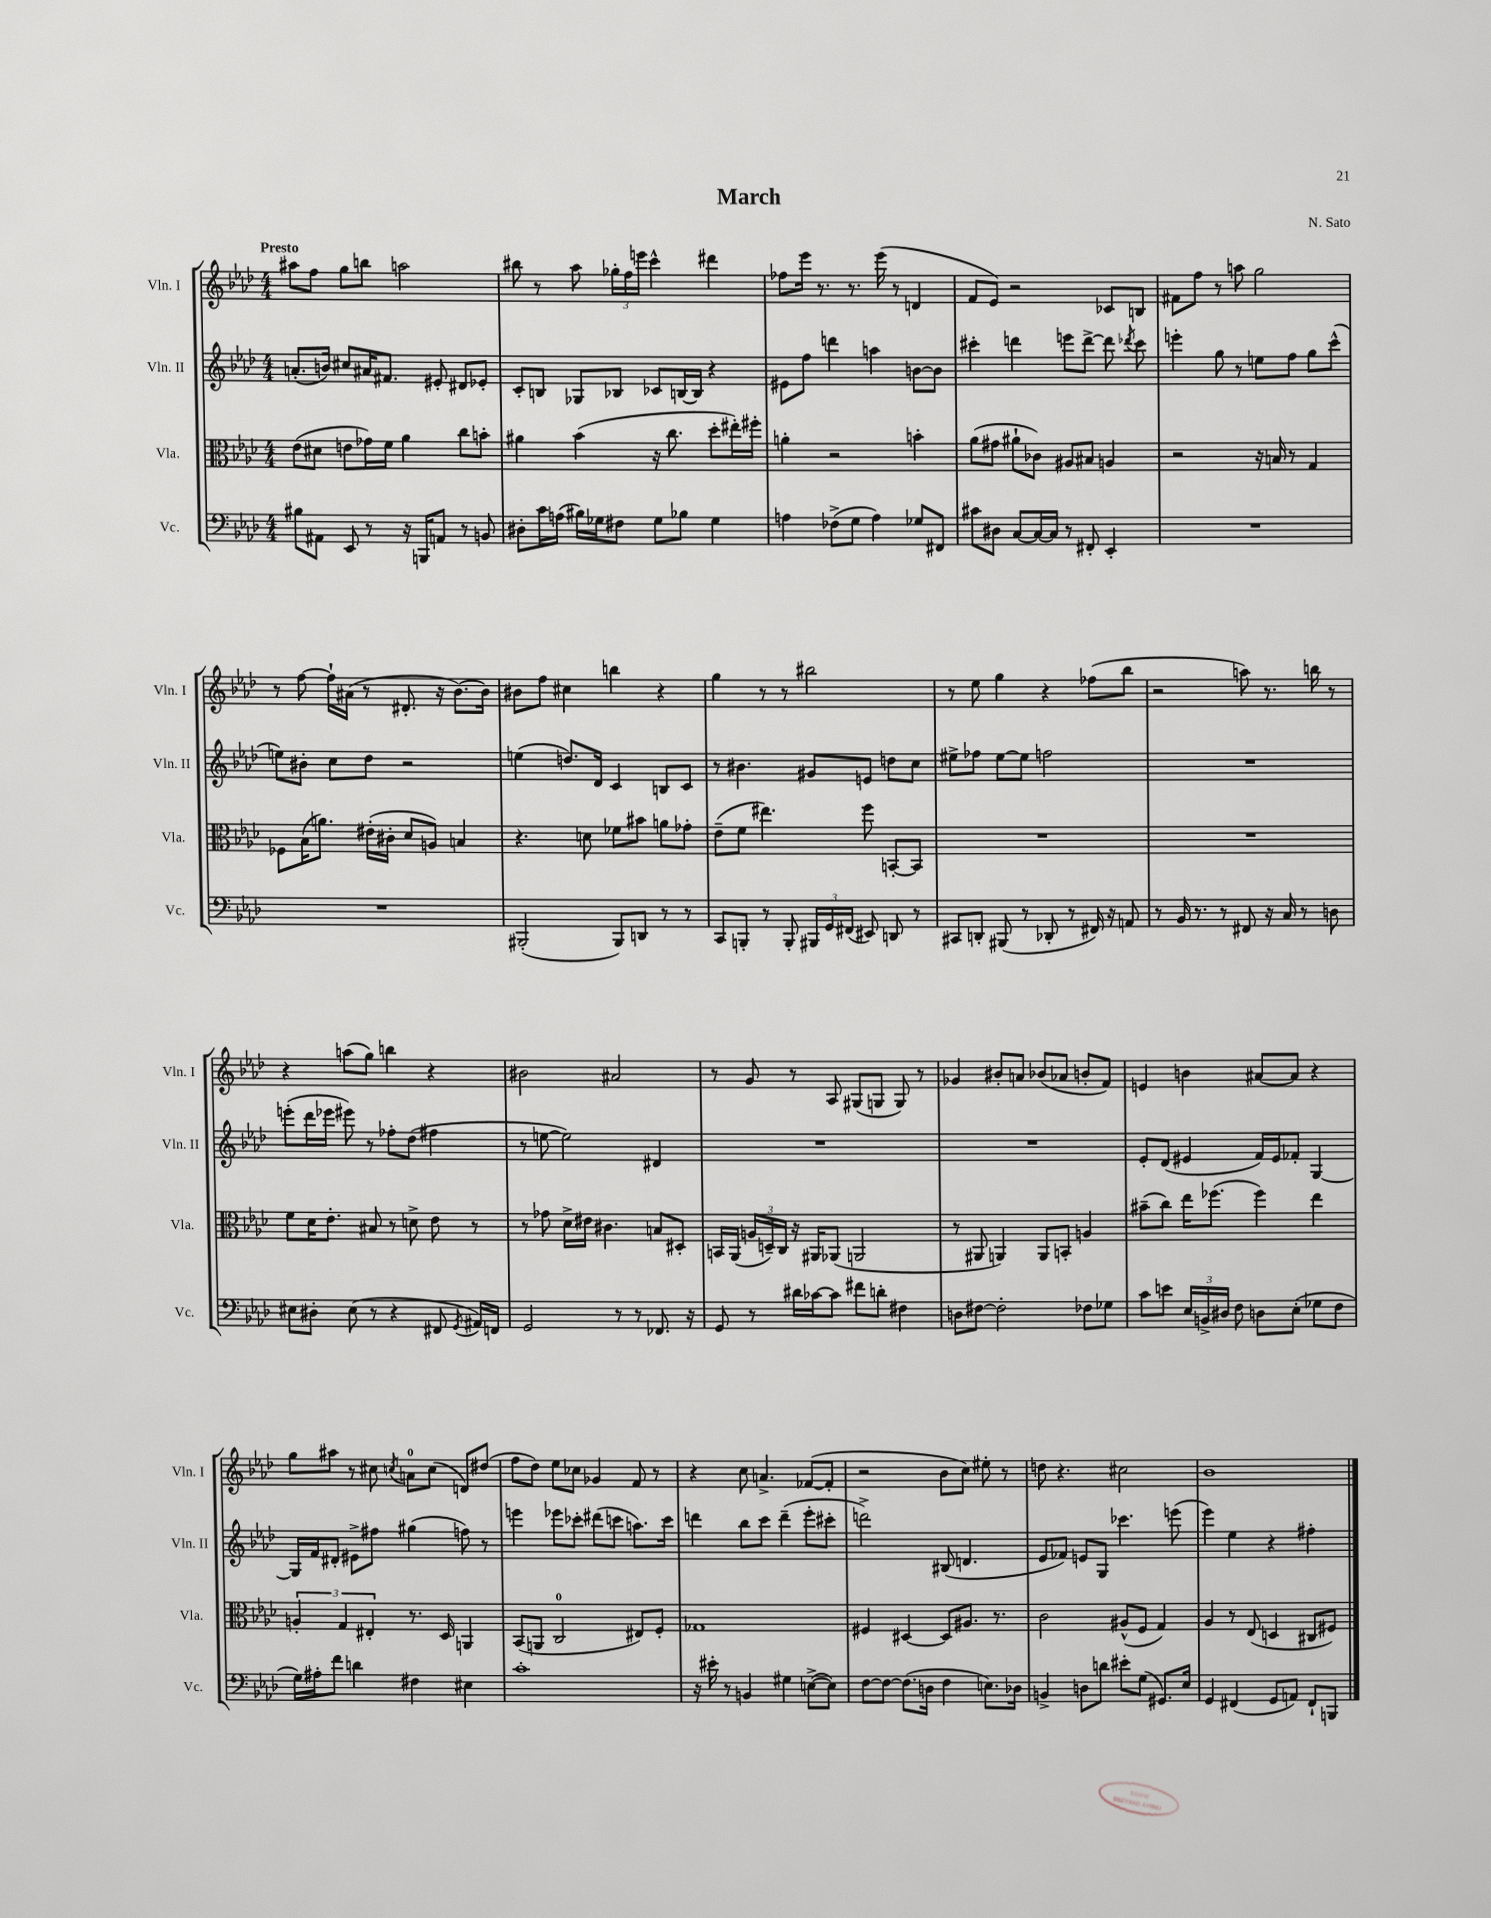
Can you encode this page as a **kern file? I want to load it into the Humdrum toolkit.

**kern	**kern	**kern	**kern
*part4	*part3	*part2	*part1
*staff4	*staff3	*staff2	*staff1
*I"Vc.	*I"Vla.	*I"Vln. II	*I"Vln. I
*I'Vc.	*I'Vla.	*I'Vln. II	*I'Vln. I
*clefF4	*clefC3	*clefG2	*clefG2
*k[b-e-a-d-]	*k[b-e-a-d-]	*k[b-e-a-d-]	*k[b-e-a-d-]
*M4/4	*M4/4	*M4/4	*M4/4
=1	=1	=1	=1
!	!	!	!LO:TX:a:B:t=Presto
8B#X\L	(8e-\L	(8.an'/L	8aa#X\L
8AA#X\J	8d#X\J	.	8ff\J
.	.	16bn/Jk)	.
8EE-/	8en\L	8cc#X/L	8gg\L
8r	16g-X\L)	16a#X/K	8bbn\J
.	16f\JJ	8.f#X/J	.
16r	4a-\	.	2aan\
16BBBn/KL	.	.	.
8AAn/J	.	8e#X'/	.
8r	8cc\L	8d#X/L	.
8BBn/	8bn'\J	8e-X'/J	.
=2	=2	=2	=2
8D#X'\L	4a#X\	8c'/L	8bb#X\
16c\L	.	8Bn/J	8r
(16An\JJ	.	.	.
16B#X\LL)	(4b-\	8G-X/L	8aa-\
16G-X\J	.	.	.
8F#X\J	.	8B-X/J	24gg-X'\LL
.	.	.	24ff\
.	.	.	24eeen\JJ
8G-\L	16r	8c-X/L	4ccc^^\
.	8.cc\	.	.
8B-X\J	.	[16Bn/L	.
.	.	16B/JJ]	.
4G-\	8dd-'\L	4r	4ddd#X\
.	16ee#X'\L)	.	.
.	16ff#X'\JJ	.	.
=3	=3	=3	=3
4An\	4an'\	8e#X\L	8ff-X\L
.	.	8ff\J	16eee-\Jk
.	.	.	8.r
(8F-X^\L	2r	4dddn\	.
8G\J	.	.	8.r
4A\)	.	4aan\	.
.	.	.	(16eee-\
.	.	.	8r
8G-X/L	4bn'\	[8bn\L	4dn/
8FF#X/J	.	8b\J]	.
=4	=4	=4	=4
8c#X\L	(8a-\L	4ccc#X'\	8f/L
8D#X\J	8g#X\J	.	8e-/J)
[8C/L	8a#X`\L	4dddn\	2r
16C/L_	8c-X\J)	.	.
16C/JJ]	.	.	.
8r	8A#X/L	8eeen\L	.
8FF#X'/	8B#X/J	[8ddd^\J	.
4EE-'/	4An/	8ddd\]	8c-X/L
.	.	8qddd-X/	.
.	.	8ccc#\	8Bn/J
=5	=5	=5	=5
1r	2r	4eeen'\	8f#X\L
.	.	.	8ff\J
.	.	8gg\	8r
.	.	8r	8aan\
.	16r	8een\L	2gg\
.	16Bn/	.	.
.	8r	8ff\J	.
.	4G/	8gg\L	.
.	.	(8ccc^^\J	.
!!LO:LB:g=z
=6	=6	=6	=6
1r	8F-X\L	8een\L)	8r
.	(16B-\K	8b#X'\J	[8ff\
.	8.an\J)	.	.
.	.	8cc\L	16ff`\LL]
.	.	.	(16a#X\JJ
.	(16e#X'\LL	8dd-\J	8r
.	16c#X'\JJ	.	.
.	8d-/L	2r	8.d#X'/
.	8An/J)	.	.
.	.	.	16r
.	4Bn/	.	[8.b-\L)
.	.	.	16b-\Jk]
=7	=7	=7	=7
(2BBB#X'/	4.r	(4een\	8b#X\L
.	.	.	8ff\J
.	.	8.ddn/L)	4cc#X\
.	8dn\	.	.
.	.	16d-/Jk	.
8BBB#/L)	8f-X\L	4c/	4bbn\
8DDn/J	8b#X\J	.	.
8r	8an\L	8Bn/L	4r
8r	8g-X'\J	8c/J	.
=8	=8	=8	=8
8CC/L	(8e-~\L	8r	4gg\
8BBBn'/J	8f\J	4.b#X\	.
8r	4.ee#X\)	.	8r
8BBB'/	.	.	8r
24BBB#X/LL	.	8g#X/L	2bb#X\
24GG/	.	.	.
(24FF#X/JJ	.	.	.
8EE#X/)	8ff\	8en/J	.
8DDn/	[8BBn'/L	8ddn\L	.
8r	8BB/J]	8cc\J	.
=9	=9	=9	=9
8CC#X/L	1r	8ee#X^\L	8r
8DDn'/J	.	8ff-X\J	8ee-\
(8BBB#X/	.	[8ee#\L	4gg\
8r	.	8ee#\J]	.
8DD-X'/	.	2ffn\	4r
8r	.	.	.
16FF#X/)	.	.	(8ff-X\L
16r	.	.	.
8AAn/	.	.	8bb-\J
=10	=10	=10	=10
8r	1r	1r	2r
16BB-/	.	.	.
8.r	.	.	.
8r	.	.	.
8FF#X/	.	.	8aan\)
16r	.	.	8.r
16C/	.	.	.
8r	.	.	.
.	.	.	16bbn\
8Dn\	.	.	8r
!!LO:LB:g=z
=11	=11	=11	=11
8E#X\L	8f\L	(8eeen'\L	4r
8D#X'\J	16d-\K	16ddd-\L	.
.	8.e-'\J	16eee-X\JJ	.
(8E#\	.	8eee#X\)	(8aan\L
8r	8B#X/	8r	8gg\J)
4r	8r	8ff-X'\L	4bbn\
.	8dn^\	(8dd-\J	.
8FF#X/	8e-\	4ff#X\	4r
8qGG/	.	.	.
16AA#X/LL)	8r	.	.
16FFn/JJ	.	.	.
=12	=12	=12	=12
2GG/	8r	8r	2b#X\
.	8g-X\	[8een\	.
.	16d-^\LL	2ee\])	.
.	16e#X\JJ	.	.
.	4.c#X\	.	.
8r	.	.	2a#X/
8r	.	.	.
8.FF-X/	8Bn/L	4d#X/	.
.	8D#X'/J	.	.
16r	.	.	.
=13	=13	=13	=13
8GG/	16BBn/LL	1r	8r
.	(16AA-/JJ	.	.
8r	24An/LL	.	8g/
.	24Dn~/)	.	.
.	24C/JJ	.	.
16d#X\LL	16r	.	8r
[16c-X\J	16AA#X/KL	.	.
8c-\J]	(8AA-X/J	.	8A-/
8f#X\L	2AAn/	.	(8G#X/L
8dn'\J	.	.	8Gn/J
4F#X\	.	.	8G/)
.	.	.	8r
=14	=14	=14	=14
8Dn\L	8r	1r	4g-X/
[8F#X\J	8AA#X/	.	.
2F#'\]	4AAn/)	.	8b#X'/L
.	.	.	8an/J
.	8AA/L	.	(8b-X/L
.	8BBn'/J	.	8a-X/J
8F-X\L	4An/	.	8bn'/L
8G-X\J	.	.	8f/J)
=15	=15	=15	=15
8c\L	(8b#X~\L	8e-'/L	4en/
8en\J	8cc\J)	(8d-/J	.
24E-/LL	16ee-\KL	4e#X/	4bn\
24BBn^/	.	.	.
.	(8.ff-X\J	.	.
24D#X/JJ	.	.	.
8F\	.	.	.
8Dn\L	4ff-\)	16f/LL)	[8a#X/L
.	.	16e#/J	.
(8E-'\J	.	8f-X'/J	8a#/J]
8G-X\L	4ee-\	[4G/	4r
8F\J	.	.	.
!!LO:LB:g=z
=16	=16	=16	=16
16G\LL)	6An'/	16G/LL]	8gg\L
16A#X'\J	.	16f/J	.
8f\J	.	8d#X'/J	8aa#X\J
.	6G/	.	.
4dn\	.	8e#X^\L	8r
.	6E#X'/	.	.
.	.	8ff#X\J	8cc#X\
.	.	.	8qccn/
4F#X\	8.r	(4gg#X\	8an\L
.	.	.	(8cc\J
.	16D-/	.	.
4E#X\	4AAn/	8ffn\)	8dn/L)
.	.	8r	(8dd#X/J
=17	=17	=17	=17
1c'	(8BB-/L	4eeen\	8ff\L
.	8AAn/J	.	8dd-\J)
.	2C/	8eee-X\L	8ee-\L
.	.	8ccc-X'\J	8cc-X\J
.	.	(8ddd#X\L	4g-X/
.	.	8cccn\J	.
.	8E#X/L)	8.aan\L)	8f/
.	8F'/J	.	8r
.	.	16ccc\Jk	.
=18	=18	=18	=18
16r	1G-X	4dddn\	4r
16e#X'\	.	.	.
8r	.	.	.
4BBn/	.	8bb-\L	8cc\
.	.	8ccc\J	4.an^/
4G#X\	.	(4ddd~\	.
([8En^\L	.	8eee-'\L	([8f-X/L
8E\J])	.	8ccc#X'\J	8f-'/J]
=19	=19	=19	=19
[8F\L	4F#X/	2dddn^\)	2r
8F\J_	.	.	.
(8.F\L]	[4D#X/	.	.
16Dn\Jk	.	.	.
4F\	8D#/L]	(8B#X/	8b-\L
.	8.A#X/J	4.dn/	8cc\J)
8.En\L)	.	.	8ee#X'\
.	8.r	.	.
.	.	.	8r
16D-X\Jk	.	.	.
=20	=20	=20	=20
4BBn^/	2c\	8e-/L	8ddn\
.	.	8f-X/J)	4.r
8Dn\L	.	8en/L	.
8dn\J	.	8G/J	.
8e#X'\L	(8A#X^^/L	4.ccc-X\	2cc#X\
(8G\J	8F/J	.	.
8.GG#X/L)	4G/)	.	.
.	.	(8eeen\	.
16E-/Jk	.	.	.
=21	=21	=21	=21
4GG/	4A-/	4eee-\)	1b-
(4FF#X/	8r	4ee-\	.
.	(8E-/	.	.
8GG/L	4Dn/	4r	.
8AAn/J)	.	.	.
8FF#`/L	8C#X/L	4ff#X'\	.
8BBBn/J	8F#X/J)	.	.
==	==	==	==
*-	*-	*-	*-
